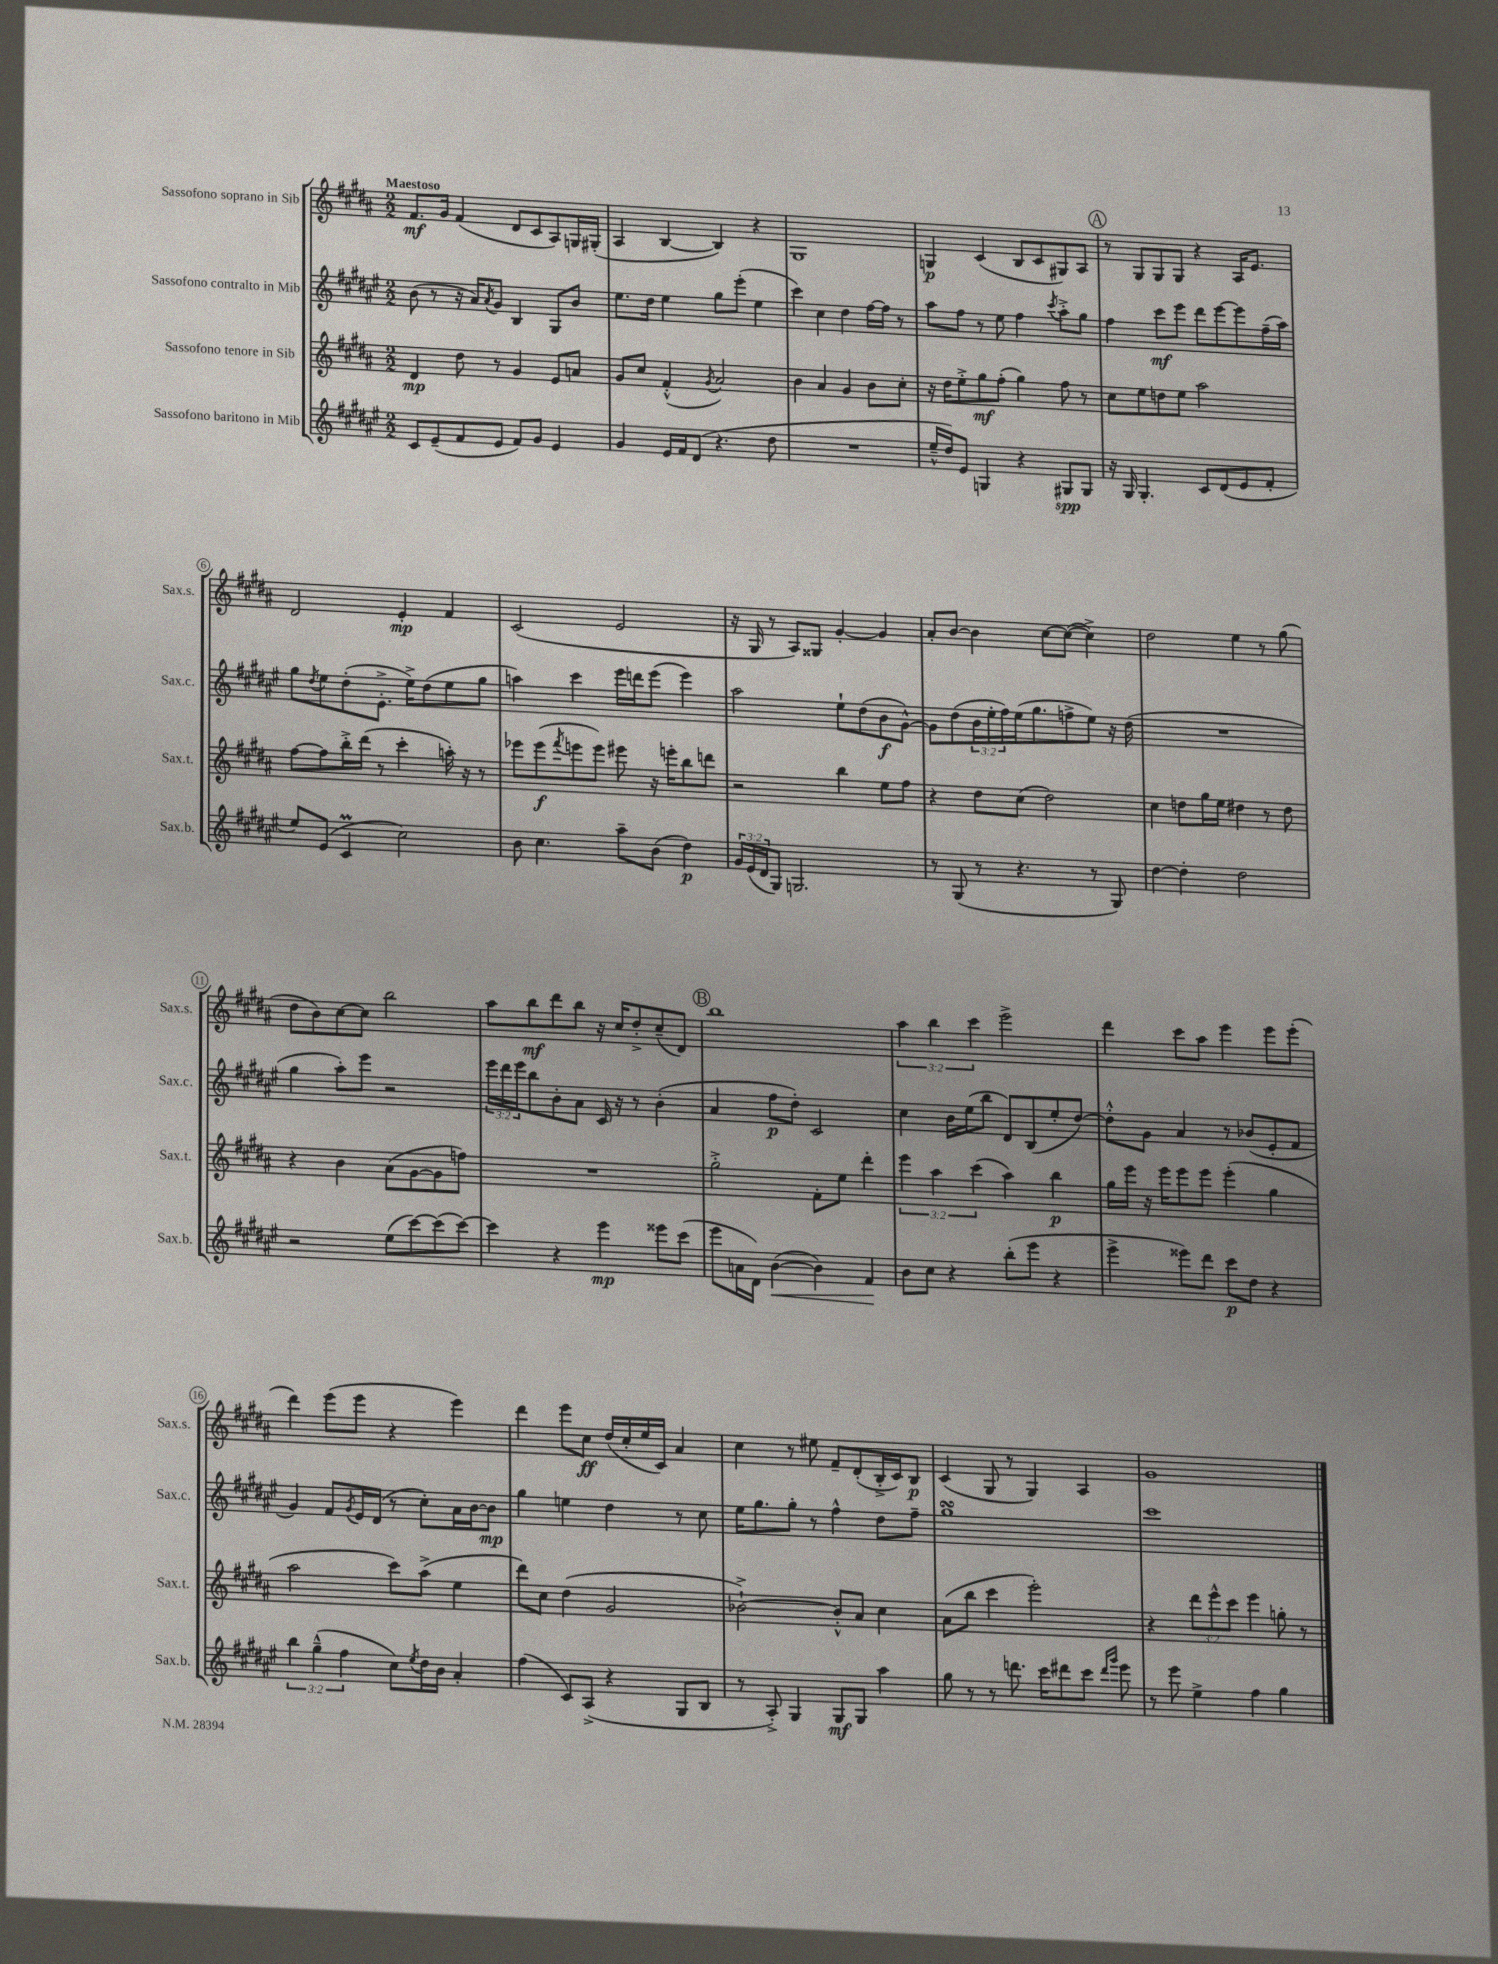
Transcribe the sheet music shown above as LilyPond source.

<<
\new StaffGroup <<
\new Staff = "s0" \with { instrumentName = "Sassofono soprano in Sib" shortInstrumentName = "Sax.s." } {
    \clef treble \key b \major \numericTimeSignature \time 2/2 \override Staff.TupletNumber.text = #tuplet-number::calc-fraction-text \tempo "Maestoso"
    fis'8.\mf gis'16 fis'4( dis'8 cis'8 ais8) g16 gis16-.( |
    ais4 b4~ b4) r4 |
    gis1 |
    g4\p cis'4( b8 cis'8 gis8) ais8 |
    \mark \markup { \circle "A" } r8 gis8 gis8 gis8 r4 ais16 e'8. |
    dis'2 e'4-.\mp fis'4 |
    cis'2( e'2 |
    r16 gis16 r8 ais8) gisis8 gis'4~-. gis'4 |
    ais'8-. b'8~ b'4 cis''8~ cis''8~( cis''4->) |
    dis''2 e''4 r8 gis''8( |
    dis''8 b'8) cis''8~ cis''8 b''2 |
    ais''8 b''8\mf dis'''8 b''8 r16 cis''16 dis''8-.-> cis''8--( dis'8) |
    \mark \markup { \circle "B" } b''1 |
    \tuplet 3/2 { ais''4 b''4 cis'''4 } e'''2-> |
    dis'''4 cis'''8 ais''8 e'''4 e'''8 e'''8-.( |
    dis'''4) e'''8( e'''8 r4 e'''4) |
    dis'''4 e'''8 cis''8\ff dis''16( cis''16-. e''16 cis'16) ais'4 |
    cis''4 r8 eis''8 fis'8-- dis'8-.( b16-.-> cis'16) b8\p |
    cis'4( gis8 r8 gis4) ais4 |
    gis'1 \bar "|." |
}
\new Staff = "s1" \with { instrumentName = "Sassofono contralto in Mib" shortInstrumentName = "Sax.c." } {
    \clef treble \key fis \major \numericTimeSignature \time 2/2 \override Staff.TupletNumber.text = #tuplet-number::calc-fraction-text
    b'8( r8 r16 ais'16) \acciaccatura { ais'8 } gis'8 b4 gis8 b'8 |
    eis''8. dis''16 eis''4 gis''8 eis'''8-.( eis''4 |
    cis'''4) cis''4 dis''4 fis''16~ fis''16 r8 |
    ais''8 fis''8 r8 eis''8 fis''4 \acciaccatura { cis'''8 } ais''8-.-> gis''8 |
    \mark \markup { \circle "A" } fis''4 cis'''8\mf eis'''8 dis'''8 eis'''8~ eis'''8 fis''16--( ais''16) |
    gis''8 \acciaccatura { dis''8 } eis''8 dis''8-.( eis'8.-.-> eis''16->) dis''8( eis''8 gis''8 |
    a''4) cis'''4 eis'''16 d'''16 eis'''8( eis'''4) |
    ais''2 eis''8-! dis''8( b'8\f gis'8~-^) |
    gis'8 dis''8( \tuplet 3/2 { b'16 eis''16-. fis''16) } eis''16( gis''8. f''8-> eis''8) r16 dis''16( |
    R1 |
    gis''4 ais''8-.) eis'''8 r2 |
    \tuplet 3/2 { eis'''16 dis'''16 eis'''16 } b''8 b'8-. ais'8 cis'16 r16 r8 b'4-.( |
    \mark \markup { \circle "B" } ais'4 fis''8\p dis''8-.) cis'2 |
    cis''4 b'16 eis''16( b''8 dis'8) b8( eis''8-. dis''8~) |
    dis''8-.-^ gis'8 ais'4 r8 bes'8( eis'8-. fis'8 |
    gis'4) fis'8 \acciaccatura { gis'8 } eis'16 dis'16( r8 cis''8-.) ais'16 b'16~ b'8\mp |
    gis''4 e''4 dis''4 r8 cis''8 |
    eis''16 gis''8. gis''8-. r8 fis''4-^ dis''8 fis''8-- |
    gis''1\turn |
    cis'''1 \bar "|." |
}
\new Staff = "s2" \with { instrumentName = "Sassofono tenore in Sib" shortInstrumentName = "Sax.t." } {
    \clef treble \key b \major \numericTimeSignature \time 2/2 \override Staff.TupletNumber.text = #tuplet-number::calc-fraction-text
    dis'4\mp dis''8 r8 gis'4 e'8 a'8 |
    gis'8 cis''8 fis'4-.-^( \acciaccatura { gis'8 } ais'2) |
    b'4 ais'4 gis'4 b'8 cis''8-. |
    r16 dis''16 e''8-.-> gis''8\mf fis''8-.( gis''4) fis''8 r8 |
    \mark \markup { \circle "A" } cis''8 e''8 d''8 e''8 ais''2 |
    fis''8~ fis''8 b''16-.-> dis'''16( r8 cis'''4-. a''16-.) r16 r8 |
    ees'''8 ees'''8\f( \acciaccatura { fis'''8 } e'''8 e'''8) eis'''8 r16 e'''16-. b''8 d'''8 |
    r2 b''4 e''8 fis''8 |
    r4 dis''8 cis''8( dis''2) |
    cis''4 d''8 gis''16 e''16 dis''4 r8 dis''8 |
    r4 b'4 ais'8( gis'8~ gis'8 f''8) |
    R1 |
    \mark \markup { \circle "B" } gis''2-.-> fis'8-. e''8 dis'''4-. |
    \tuplet 3/2 { e'''4 ais''4 cis'''4( } ais''4) b''4\p |
    gis''16 e'''16 r16 e'''16 e'''8 e'''8 e'''4-.( gis''4 |
    ais''2 cis'''8) ais''8->( e''4 |
    dis'''8) cis''8 dis''4( gis'2 |
    bes'2~-!->) bes'8-.-^ ais'8 cis''4 |
    ais'8( b''8 cis'''4 e'''2-.) |
    r4 \tuplet 3/2 { dis'''8 e'''8-^ cis'''8 } e'''4 g''8-. r8 \bar "|." |
}
\new Staff = "s3" \with { instrumentName = "Sassofono baritono in Mib" shortInstrumentName = "Sax.b." } {
    \clef treble \key fis \major \numericTimeSignature \time 2/2 \override Staff.TupletNumber.text = #tuplet-number::calc-fraction-text
    cis'8 eis'8--( fis'8 eis'8 fis'8) gis'8 eis'4 |
    gis'4 eis'16 fis'16 dis'8( r4. dis''8 |
    R1 |
    eis''16---^ dis''16) eis'8 g4 r4 gis8\spp gis8 |
    \mark \markup { \circle "A" } r16 gis16 gis4.-. cis'8 dis'8( eis'8 fis'8-. |
    eis''8) eis'8( cis'4\prall cis''2) |
    b'8 cis''4. ais''8-- b'8( dis''4\p) |
    \tuplet 3/2 { gis'16 eis'16( dis'16 } gis8) g2. |
    r8 gis8( r8 r4. r8 gis8) |
    dis''4~ dis''4-. dis''2 |
    r2 eis''8( cis'''8~) cis'''8( cis'''8~) |
    cis'''4 r4 eis'''4\mp eisis'''8 cis'''8( |
    \mark \markup { \circle "B" } eis'''8 a'16 dis'16) b'4~\<( b'4) fis'4\! |
    b'8 cis''8 r4 b''8-.( eis'''8 r4 |
    eis'''4-> eisis'''8) dis'''8 cis'''8\p dis''8 r4 |
    \tuplet 3/2 { b''4 gis''4---^( fis''4 } cis''8) \acciaccatura { eis''8 } dis''16 b'16 ais'4-. |
    fis''4( cis'8) ais8->( r4 gis8 b8 |
    r8 ais8-.->) gis4 gis8\mf gis8 ais''4 |
    gis''8 r8 r8 d'''8. cis'''16 dis'''8 cis'''8 \grace { dis'''16 gis'''16 } eis'''8 |
    r8 eis'''8 eis''4-> fis''4 gis''4 \bar "|." |
}
>>
>>
\layout { \context { \Score \override BarNumber.stencil = #(make-stencil-circler 0.1 0.3 ly:text-interface::print) } }
